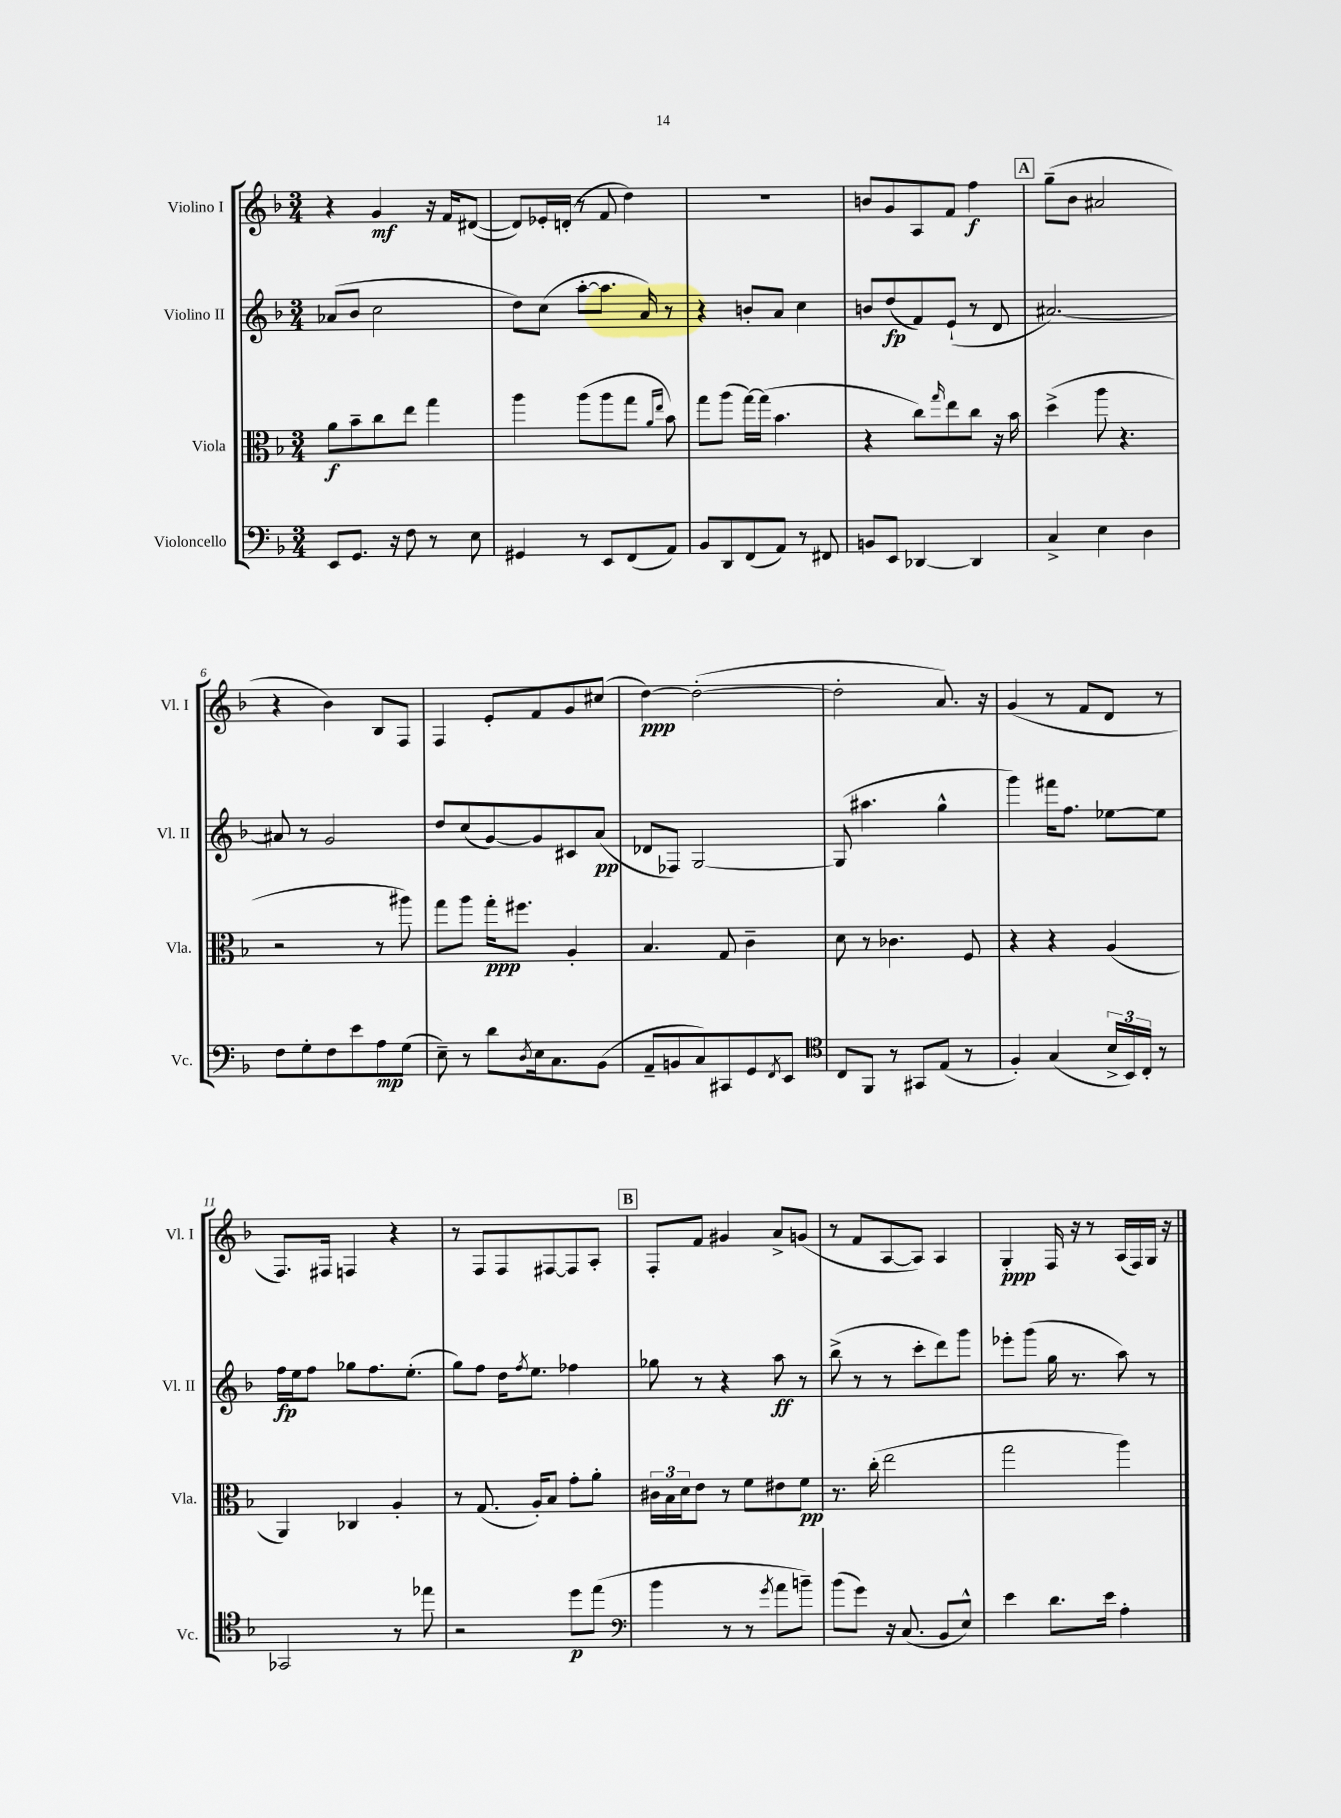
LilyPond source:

<<
\new StaffGroup <<
\new Staff = "s0" \with { instrumentName = "Violino I" shortInstrumentName = "Vl. I" } {
    \clef treble \key f \major \numericTimeSignature \time 3/4
    r4 g'4\mf r16 f'16 dis'8~( |
    dis'8) ees'16-. d'16-.( r8 f'8 d''4) |
    R2. |
    b'8 g'8 a8 f'8 f''4\f |
    \mark \markup { \box "A" } g''8--( bes'8 ais'2 |
    r4 bes'4) bes8 f8 |
    f4 e'8-. f'8 g'8 cis''8( |
    d''4~\ppp) d''2~-.( |
    d''2-. a'8.) r16 |
    g'4( r8 f'8 d'8 r8 |
    f8.) fis16 f4 r4 |
    r8 f8 f8 fis8~ fis8 a8-. |
    \mark \markup { \box "B" } f8-. f'8 gis'4 a'8-> g'8( |
    r8 f'8 a8~ a8) a4 |
    g4-.\ppp f16 r16 r8 a16( f16) g16 r16 \bar "|." |
}
\new Staff = "s1" \with { instrumentName = "Violino II" shortInstrumentName = "Vl. II" } {
    \clef treble \key f \major \numericTimeSignature \time 3/4
    aes'8( bes'8 c''2 |
    d''8) c''8( a''8~-. a''8. a'16) r8 |
    r4 b'8-. a'8 c''4 |
    b'8 d''8\fp( f'8) e'8-!( r8 d'8 |
    \mark \markup { \box "A" } ais'2.~) |
    ais'8 r8 g'2 |
    d''8 c''8( g'8~) g'8 cis'8 a'8\pp( |
    des'8 fes8) g2~ |
    g8( ais''4. g''4-^ |
    g'''4) fis'''16 f''8. ees''8~ ees''8 |
    f''16\fp e''16 f''8 ges''8 f''8. e''8.-.( |
    g''8) f''8 d''16 \acciaccatura { f''8 } e''8. fes''4 |
    \mark \markup { \box "B" } ges''8 r8 r4 a''8\ff r8 |
    bes''8->( r8 r8 c'''8-. d'''8) g'''8 |
    ees'''8-. g'''8( g''16 r8. a''8) r8 \bar "|." |
}
\new Staff = "s2" \with { instrumentName = "Viola" shortInstrumentName = "Vla." } {
    \clef alto \key f \major \numericTimeSignature \time 3/4
    a'8\f bes'8-- c''8 e''8 g''4 |
    a''4 a''8( a''8 g''8 \grace { a'16 e''16 } bes'8) |
    g''8 a''8( g''16~) g''16( bes'4. |
    r4 c''8) \grace { g''16 } e''8 c''8 r16 bes'16 |
    \mark \markup { \box "A" } d''4->( a''8 r4. |
    r2 r8 ais''8) |
    g''8 a''8 g''16-.\ppp fis''8. a4-. |
    bes4. g8 c'4-- |
    d'8 r8 ces'4. f8 |
    r4 r4 a4( |
    a,4) ces4 a4-. |
    r8 g8.( a16-.) bes8 g'8-. a'8-. |
    \mark \markup { \box "B" } \tuplet 3/2 { cis'16 bes16 d'16 } e'8 r8 f'8 eis'8 f'8\pp |
    r8. c''16-.( e''2 |
    g''2 a''4) \bar "|." |
}
\new Staff = "s3" \with { instrumentName = "Violoncello" shortInstrumentName = "Vc." } {
    \clef bass \key f \major \numericTimeSignature \time 3/4
    e,8 g,8. r16 f8 r8 e8 |
    gis,4 r8 e,8 f,8( a,8) |
    bes,8 d,8 f,8( a,8) r8 fis,8 |
    b,8 e,8 des,4~ des,4 |
    \mark \markup { \box "A" } c4-> e4 d4 |
    f8 g8-. f8 e'8 a8\mp g8( |
    e8--) r8 d'8 \acciaccatura { d8 } e16 c8. bes,8( |
    a,8-- b,8 c8) cis,8 g,8 \acciaccatura { f,8 } e,8 |
    \clef tenor c8 f,8 r8 gis,8 e8( r8 |
    f4-.) g4( \tuplet 3/2 { bes16-> bes,16) c16-. } r8 |
    ges,2 r8 ees''8 |
    r2 d''8\p e''8( |
    \mark \markup { \box "B" } \clef bass bes'4 r8 r8 \acciaccatura { g'8 } a'8 b'8--) |
    bes'8( g'8) r16 c8.( bes,8 e8-^) |
    e'4 d'8. e'16 a4-. \bar "|." |
}
>>
>>
